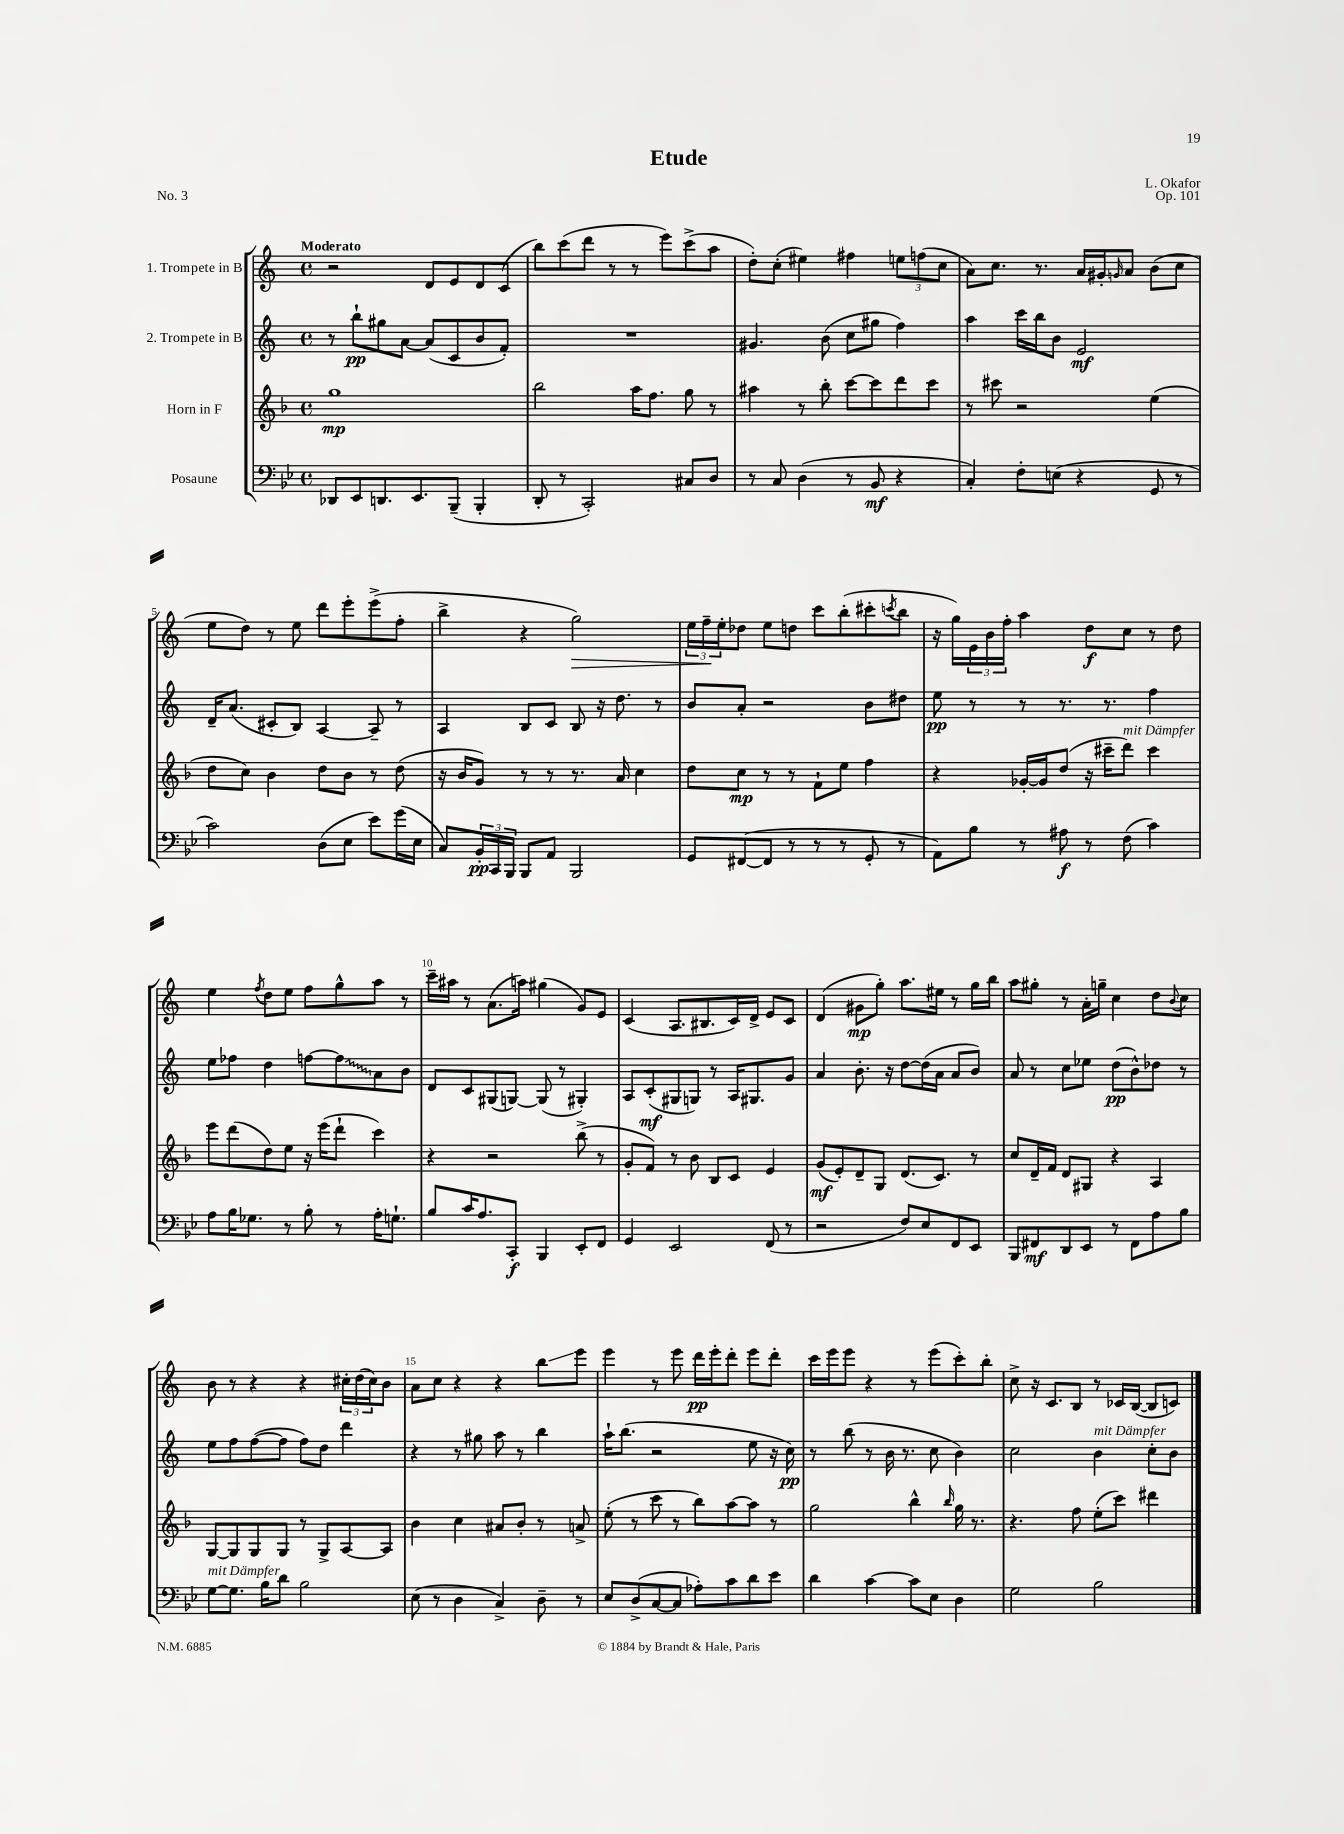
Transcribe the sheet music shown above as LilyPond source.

\header { title = "Etude" composer = "L. Okafor" opus = "Op. 101" piece = "No. 3" }
<<
\new StaffGroup <<
\new Staff = "s0" \with { instrumentName = "1. Trompete in B" } {
    \clef treble \key c \major \defaultTimeSignature \time 4/4 \tempo "Moderato"
    r2 d'8 e'8 d'8 c'8( |
    b''8) c'''8( d'''8 r8 r8 e'''8) c'''8->( a''8 |
    d''8-.) c''8-.( eis''4) fis''4 \tuplet 3/2 { e''8 f''8( c''8 } |
    a'8) c''8. r8. a'16 gis'16-. \grace { g'16 } a'8 b'8( c''8 |
    e''8 d''8) r8 e''8 d'''8 e'''8-. e'''8->( f''8-. |
    b''4-> r4 g''2\>) |
    \tuplet 3/2 { e''16 f''16--\! e''16-. } des''8 e''8 d''8 c'''8 b''8-.( cis'''8-. \acciaccatura { c'''8 } b''8 |
    r16 g''16) \tuplet 3/2 { e'16 b'16 f''16-. } a''4 d''8\f c''8 r8 d''8 |
    e''4 \acciaccatura { f''8 } d''8 e''8 f''8 g''8-^ a''8 r8 |
    c'''16-- ais''16 r8 a'8.( a''16) gis''4( g'8) e'8 |
    c'4( a8. bis8. c'16) d'16-> e'8 c'8 |
    d'4( gis'8\mp g''8-.) a''8. eis''16 r8 g''16 b''16 |
    a''8 gis''8-. r8 a'16-. g''16-- c''4 d''8 \appoggiatura { b'8 } c''8 |
    b'8 r8 r4 r4 \tuplet 3/2 { cis''16-. d''16( cis''16) } b'8 |
    a'8 c''8 r4 r4 b''8\glissando e'''8 |
    e'''4 r8 e'''8 d'''16\pp e'''16-. d'''8-. e'''8 d'''8-. |
    c'''16 e'''16 e'''8 r4 r8 e'''8( c'''8-.) b''8-. |
    c''8-> r16 c'8. b8 r8 ces'16 b16~( b8 c'8) \bar "|." |
}
\new Staff = "s1" \with { instrumentName = "2. Trompete in B" } {
    \clef treble \key c \major \defaultTimeSignature \time 4/4
    r8 b''8-!\pp gis''8 a'8~ a'8( c'8 b'8 f'8-.) |
    R1 |
    gis'4. b'8( c''8 gis''8 f''4) |
    a''4 c'''16 b''16 b'8 e'2\mf |
    d'16-- a'8.( cis'8-. b8) a4~ a8-- r8 |
    a4 b8 c'8 b8 r16 d''8. r8 |
    b'8 a'8-. r2 b'8 dis''8 |
    e''8\pp r8 r8 r8. r8. f''4 |
    e''8 fes''8 d''4 f''8~ \once \override Glissando.style = #'zigzag f''8\glissando a'8 b'8 |
    d'8 c'8 gis8( g8~) g8( r8 gis4-.) |
    a8 c'8-.\mf( gis8 g8) r8 a16 gis8. g'8 |
    a'4 b'8.-. r16 d''8~ d''16( a'16 a'8 b'8) |
    a'8 r8 c''8 ees''8 d''8\pp( b'8-^) des''8 r8 |
    e''8 f''8 f''8~( f''8 f''8) d''8 d'''4 |
    r4 r8 gis''8 a''8 r8 b''4 |
    a''16-! b''8.( r2 e''8 r16 c''16\pp) |
    r8 b''8( r8 b'16 r8. c''8 b'4) |
    c''2 b'4^\markup { \italic "mit Dämpfer" } c''8-. b'8 \bar "|." |
}
\new Staff = "s2" \with { instrumentName = "Horn in F" } {
    \clef treble \key f \major \defaultTimeSignature \time 4/4
    g''1\mp |
    bes''2 a''16 f''8. g''8 r8 |
    ais''4 r8 bes''8-. c'''8~ c'''8 d'''8 c'''8 |
    r8 cis'''8 r2 e''4( |
    d''8 c''8) bes'4 d''8 bes'8 r8 d''8( |
    r16 bes'16 g'8) r8 r8 r8. a'16 c''4 |
    d''8 c''8\mp r8 r8 f'8-! e''8 f''4 |
    r4 ges'16~-. ges'16 d''8( r16 cis'''16-- d'''8^\markup { \italic "mit Dämpfer" }) cis'''4 |
    e'''8 d'''8( d''8) e''8 r16 e'''16( d'''8-! c'''4) |
    r4 r2 bes''8->( r8 |
    g'8-. f'8) r8 bes'8 bes8 c'8 e'4 |
    g'8\mf( e'8-.) d'8-- g8 d'8.( c'8.) r8 |
    c''8 d'16-- f'16 d'8 gis8 r4 a4 |
    g8~ g8 g8 g8 r8 g8-> a8~ a8 |
    bes'4 c''4 ais'8 bes'8-. r8 a'8-> |
    e''8-.( r8 c'''8 r8 bes''8) a''8~ a''8 r8 |
    g''2 bes''4-^ \grace { bes''16 } g''16 r8. |
    r4. f''8 e''8-.( c'''8) dis'''4 \bar "|." |
}
\new Staff = "s3" \with { instrumentName = "Posaune" } {
    \clef bass \key bes \major \defaultTimeSignature \time 4/4
    des,8 ees,8 d,8. ees,8. bes,,8--( bes,,4-. |
    d,8-. r8 c,2-.) cis8 d8 |
    r8 c8 d4( r8 bes,8\mf r4 |
    c4-.) f8-. e8( r4 g,8 r8 |
    c'2) d8( ees8 ees'8) g'16( ees16 |
    c8) \tuplet 3/2 { bes,16-.\pp c,16 bes,,16 } bes,,8 a,8 bes,,2 |
    g,8 fis,8~( fis,8 r8 r8 r8 g,8-. r8 |
    a,8) bes8 r8 ais8\f r8 f8( c'4) |
    a8 bes16 ges8. r8 bes8-. r8 a16-. g8.-! |
    bes8 c'16 a8. c,8-.\f bes,,4 ees,8-. f,8 |
    g,4 ees,2 f,8( r8 |
    r2 f8) ees8 f,8 ees,8 |
    bes,,8 fis,8\mf d,8 ees,8 r8 fis,8 a8 bes8 |
    g8~^\markup { \italic "mit Dämpfer" } g8. bes16 d'8 bes2 |
    ees8( r8 d4 c4->) d8-- r8 |
    ees8 d8->( c8~ c8 aes8-.) c'8 d'8 ees'8 |
    d'4 c'4~ c'8 ees8 d4 |
    g2 bes2 \bar "|." |
}
>>
>>
\layout { \context { \Score \override BarNumber.break-visibility = ##(#f #t #t) barNumberVisibility = #(every-nth-bar-number-visible 5) } }
